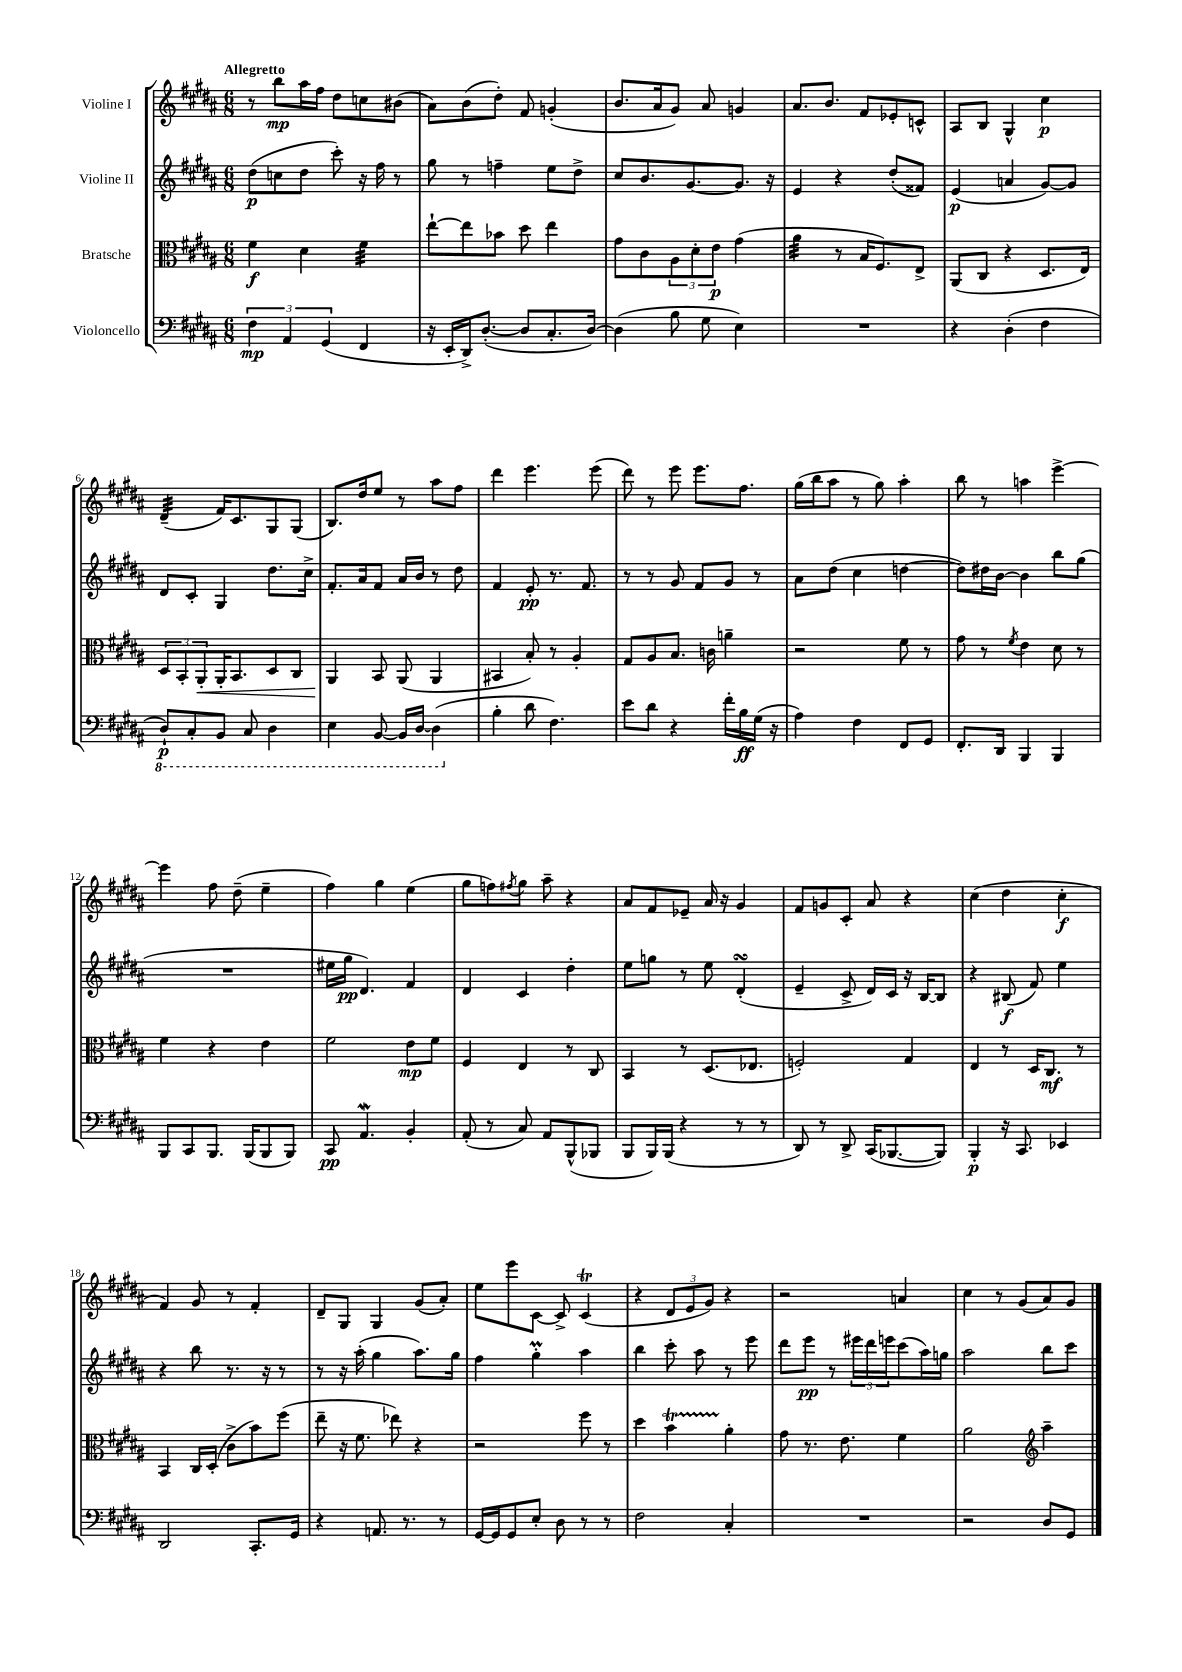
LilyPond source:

<<
\new StaffGroup <<
\new Staff = "s0" \with { instrumentName = "Violine I" } {
    \clef treble \key b \major \numericTimeSignature \time 6/8 \tempo "Allegretto"
    r8 b''8\mp ais''16 fis''16 dis''8 c''8 bis'8( |
    ais'8) b'8( dis''8-.) fis'8 g'4-.( |
    b'8. ais'16 gis'8) ais'8 g'4 |
    ais'8. b'8. fis'8 ees'8-. c'8-^ |
    ais8 b8 gis4-^ cis''4\p |
    dis'4:32--( fis'16) cis'8. gis8 gis8( |
    b8.) dis''16 e''8 r8 ais''8 fis''8 |
    dis'''4 e'''4. e'''8( |
    dis'''8) r8 e'''8 e'''8. fis''8. |
    gis''16( b''16 ais''8 r8 gis''8) ais''4-. |
    b''8 r8 a''4 e'''4~-> |
    e'''4 fis''8 dis''8--( e''4-- |
    fis''4) gis''4 e''4( |
    gis''8 f''8) \acciaccatura { fis''8 } gis''8 ais''8-- r4 |
    ais'8 fis'8 ees'8-- ais'16 r16 gis'4 |
    fis'8 g'8 cis'8-. ais'8 r4 |
    cis''4( dis''4 cis''4-.\f |
    fis'4) gis'8 r8 fis'4-. |
    dis'8-- gis8 gis4 gis'8( ais'8-.) |
    e''8 e'''8 cis'8~ cis'8-> cis'4\trill( |
    r4 \tuplet 3/2 { dis'8 e'8 gis'8) } r4 |
    r2 a'4 |
    cis''4 r8 gis'8( ais'8) gis'8 \bar "|." |
}
\new Staff = "s1" \with { instrumentName = "Violine II" } {
    \clef treble \key b \major \numericTimeSignature \time 6/8
    dis''8\p( c''8 dis''8 cis'''8-.) r16 fis''16 r8 |
    gis''8 r8 f''4-- e''8 dis''8-> |
    cis''8 b'8. gis'8.~ gis'8. r16 |
    e'4 r4 dis''8-.( fisis'8) |
    e'4\p( a'4 gis'8~) gis'8 |
    dis'8 cis'8-. gis4 dis''8. cis''16-> |
    fis'8.-. ais'16 fis'8 ais'16 b'16 r8 dis''8 |
    fis'4 e'8-.\pp r8. fis'8. |
    r8 r8 gis'8 fis'8 gis'8 r8 |
    ais'8 dis''8( cis''4 d''4~ |
    d''8) dis''16 b'16~ b'4 b''8 gis''8( |
    R2. |
    eis''16 gis''16\pp dis'4.) fis'4 |
    dis'4 cis'4 dis''4-. |
    e''8 g''8 r8 e''8 dis'4-.\turn( |
    e'4-- cis'8-> dis'16) cis'16 r16 b16~ b8 |
    r4 bis8\f( fis'8) e''4 |
    r4 b''8 r8. r16 r8 |
    r8 r16 ais''16-.( gis''4 ais''8.) gis''16 |
    fis''4 gis''4-.\prall ais''4 |
    b''4 cis'''8-. ais''8 r8 e'''8 |
    dis'''8 e'''8\pp r8 \tuplet 3/2 { eis'''16 dis'''16 e'''16 } cis'''8( ais''16) g''16 |
    ais''2 b''8 cis'''8 \bar "|." |
}
\new Staff = "s2" \with { instrumentName = "Bratsche" } {
    \clef alto \key b \major \numericTimeSignature \time 6/8
    fis'4\f dis'4 fis'4:32 |
    e''8~-! e''8 bes'8 dis''8 e''4 |
    gis'8 cis'8 \tuplet 3/2 { ais8 dis'8-. e'8\p } gis'4( |
    ais'4:32 r8 b16 fis8.) e8-> |
    ais,8( cis8 r4 dis8. e16) |
    \tuplet 3/2 { dis8 b,8-. ais,8-.\< } ais,16-. b,8. dis8 cis8 |
    ais,4\! b,8 ais,8( ais,4 |
    bis,4 b8-.) r8 ais4-. |
    gis8 ais8 b8. c'16 a'4-- |
    r2 fis'8 r8 |
    gis'8 r8 \acciaccatura { fis'8 } e'4 dis'8 r8 |
    fis'4 r4 e'4 |
    fis'2 e'8\mp fis'8 |
    fis4 e4 r8 cis8 |
    b,4 r8 dis8.( ees8. |
    f2-.) gis4 |
    e4 r8 dis16 cis8.\mf r8 |
    b,4 cis16 dis16-.( cis'8-> b'8) fis''8( |
    e''8-- r16 fis'8. ees''8) r4 |
    r2 fis''8 r8 |
    dis''4 b'4\startTrillSpan ais'4-.\stopTrillSpan |
    gis'8 r8. e'8. fis'4 |
    ais'2 \clef treble ais''4-- \bar "|." |
}
\new Staff = "s3" \with { instrumentName = "Violoncello" } {
    \clef bass \key b \major \numericTimeSignature \time 6/8
    \tuplet 3/2 { fis4\mp ais,4 gis,4( } fis,4 |
    r16 e,16-. dis,16->) dis8.~-.( dis8 cis8.-. dis16~) |
    dis4( b8 gis8 e4) |
    R2. |
    r4 dis4-.( fis4 |
    \ottava #-1 dis,8-!\p) cis,8-. b,,8 cis,8 dis,4 |
    e,4 b,,8~ b,,16 dis,16~ dis,4( \ottava #0 |
    b4-. dis'8 fis4.) |
    e'8 dis'8 r4 fis'16-. b16\ff gis16( r16 |
    ais4) fis4 fis,8 gis,8 |
    fis,8.-. dis,16 b,,4 b,,4 |
    b,,8 cis,8 b,,8. b,,16( b,,8 b,,8) |
    cis,8\pp ais,4.\mordent b,4-. |
    ais,8-.( r8 cis8) ais,8 b,,8-^( bes,,8 |
    b,,8 b,,16) b,,16( r4 r8 r8 |
    dis,8) r8 dis,8-> cis,16( bes,,8.~ bes,,8) |
    b,,4-.\p r16 cis,8. ees,4 |
    dis,2 cis,8.-. gis,16 |
    r4 a,8. r8. r8 |
    gis,16~ gis,16 gis,8 e8-. dis8 r8 r8 |
    fis2 cis4-. |
    R2. |
    r2 dis8 gis,8 \bar "|." |
}
>>
>>
